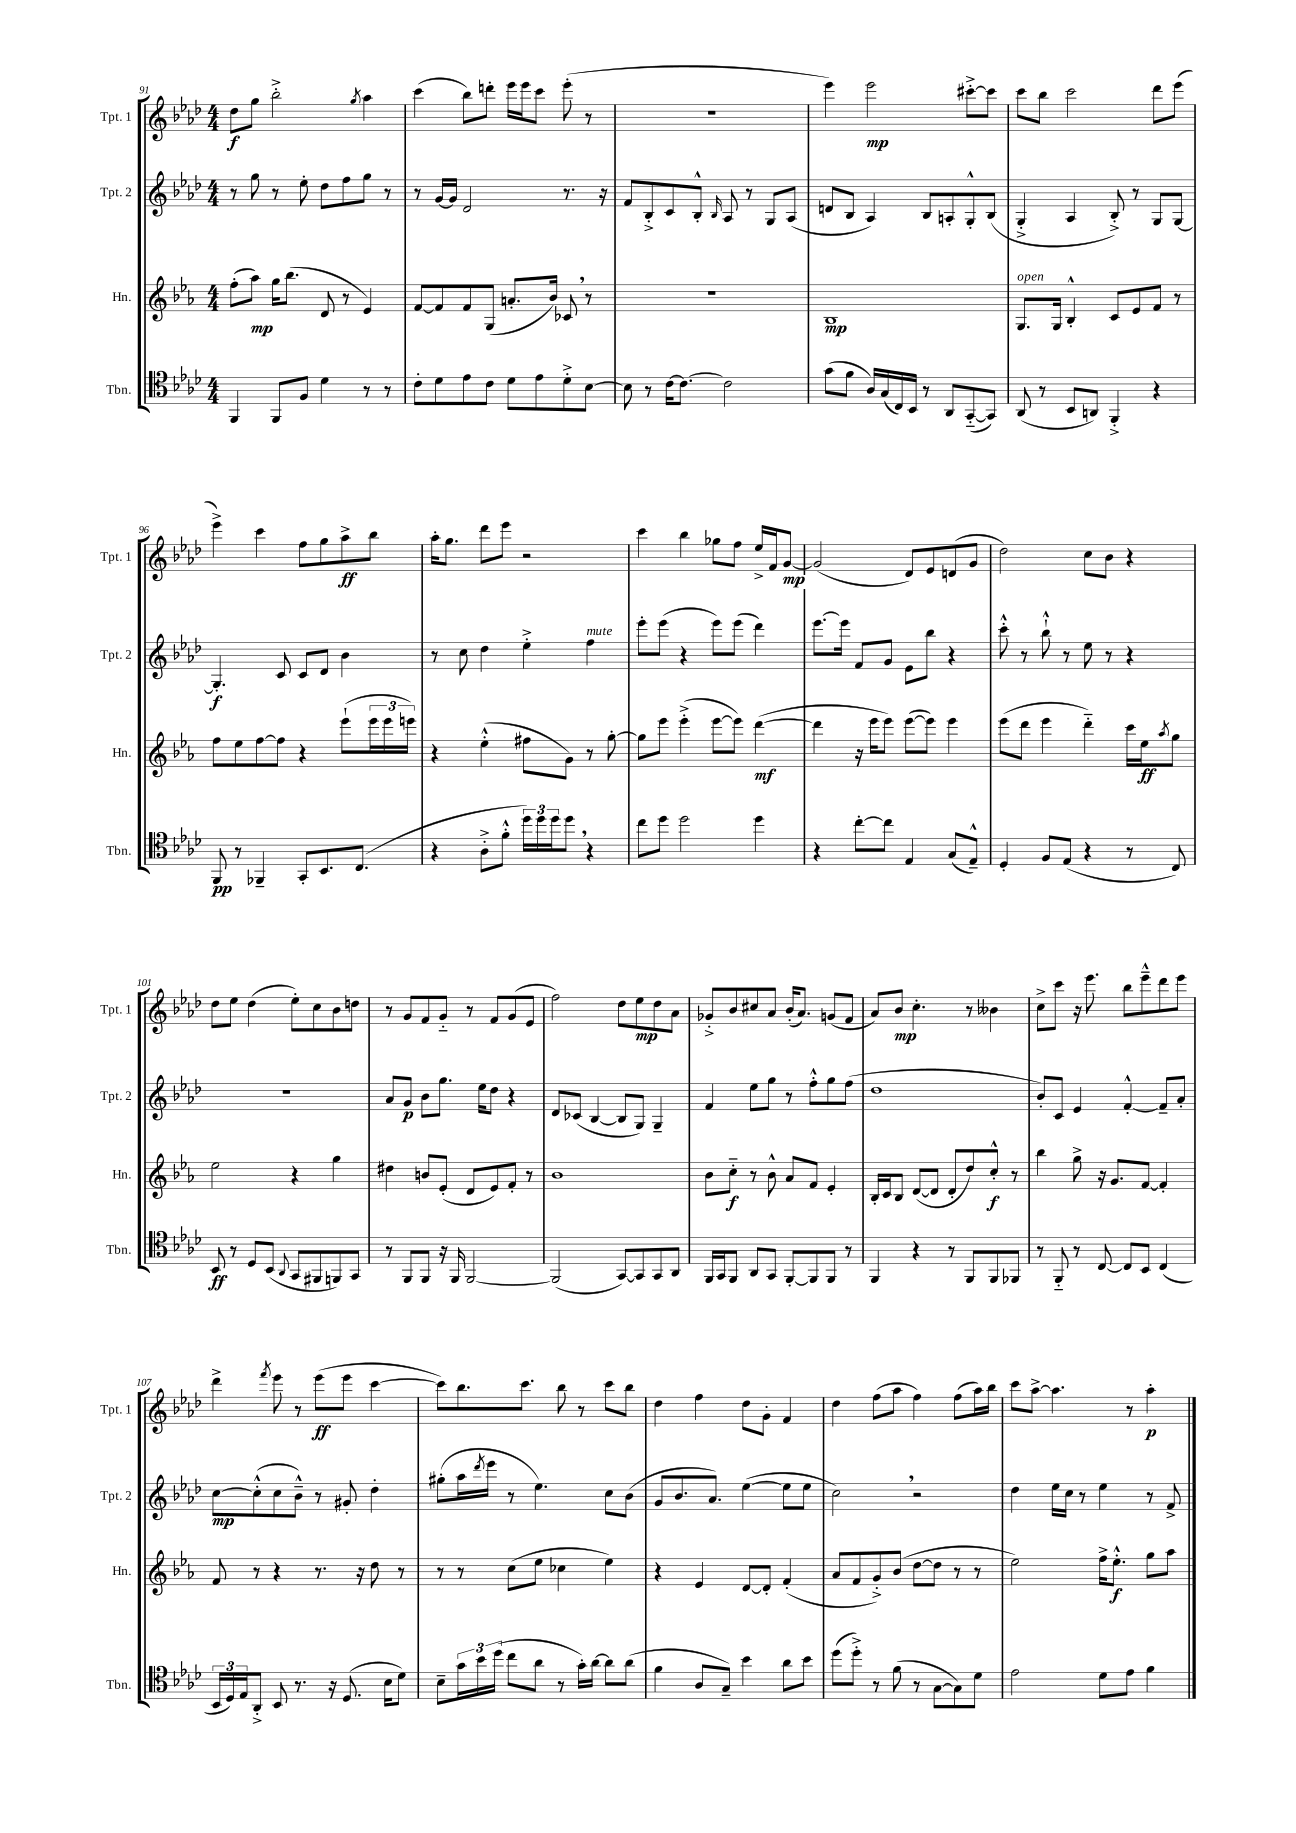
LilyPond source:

<<
\new StaffGroup <<
\new Staff = "s0" \with { instrumentName = "Tpt. 1" shortInstrumentName = "Tpt. 1" } {
    \clef treble \key aes \major \numericTimeSignature \time 4/4
    des''8\f g''8 bes''2-.-> \acciaccatura { g''8 } aes''4 |
    c'''4( bes''8) d'''8-. ees'''16 ees'''16 c'''8 ees'''8-.( r8 |
    R1 |
    ees'''4) ees'''2\mp cis'''8~-.-> cis'''8 |
    c'''8 bes''8 c'''2 des'''8 ees'''8( |
    ees'''4->) c'''4 f''8 g''8 aes''8->\ff bes''8 |
    aes''16-. g''8. des'''8 ees'''8 r2 |
    c'''4 bes''4 ges''8 f''8 ees''16-> f'16 g'8~\mp |
    g'2( des'8) ees'8 d'8( g'8 |
    des''2) c''8 bes'8 r4 |
    des''8 ees''8 des''4( ees''8-.) c''8 bes'8 d''8 |
    r8 g'8 f'8 g'8-_ r8 f'8 g'8( ees'8 |
    f''2) des''8 ees''8\mp des''8 aes'8 |
    ges'8-.-> bes'8 cis''8 aes'8 bes'16-.( aes'8.) g'8( f'8 |
    aes'8) bes'8\mp c''4.-. r8 beses'4 |
    c''8-> c'''8 r16 ees'''8. bes''8 ees'''8---^ des'''8 ees'''8 |
    des'''4-> \acciaccatura { f'''8 } ees'''8 r8 ees'''8\ff( ees'''8 c'''4~ |
    c'''8) bes''8. c'''8. bes''8 r8 c'''8 bes''8 |
    des''4 f''4 des''8 g'8-. f'4 |
    des''4 f''8( aes''8 f''4) f''8( aes''16) bes''16 |
    c'''8 aes''8~-> aes''4. r8 aes''4-.\p \bar "|." |
}
\new Staff = "s1" \with { instrumentName = "Tpt. 2" shortInstrumentName = "Tpt. 2" } {
    \clef treble \key aes \major \numericTimeSignature \time 4/4
    r8 g''8 r8 ees''8-. des''8 f''8 g''8 r8 |
    r8 g'16~ g'16 des'2 r8. r16 |
    f'8 bes8-.-> c'8 bes8-.-^ \grace { bes16 } aes8 r8 g8 aes8( |
    d'8 bes8 aes4) bes8 a8-. g8-.-^ bes8( |
    g4-.-> aes4 bes8-.->) r8 g8 g8~ |
    g4.-.\f c'8 c'8 des'8 bes'4 |
    r8 c''8 des''4 ees''4-.-> f''4^\markup { \italic "mute" } |
    ees'''8-. ees'''8( r4 ees'''8) ees'''8( des'''4) |
    ees'''8.~ ees'''16 f'8 g'8 ees'8 bes''8 r4 |
    c'''8-.-^ r8 bes''8-!-^ r8 ees''8 r8 r4 |
    R1 |
    aes'8 g'8\p bes'8 g''8. ees''16 des''8 r4 |
    des'8 ces'8( bes4~ bes8 g8) g4-- |
    f'4 ees''8 g''8 r8 f''8-.-^ g''8 f''8( |
    des''1 |
    bes'8-.) c'8 ees'4 f'4~-.-^ f'8-- aes'8-. |
    c''8~\mp c''8-.-^( c''8 bes'8---^) r8 gis'8-. des''4-. |
    gis''8-.( aes''16 \acciaccatura { des'''8 } ees'''16 r8 ees''4.) c''8 bes'8( |
    g'8 bes'8. aes'8.) ees''4~( ees''8 ees''8 |
    c''2) \breathe r2 |
    des''4 ees''16 c''16 r8 ees''4 r8 f'8-> \bar "|." |
}
\new Staff = "s2" \with { instrumentName = "Hn." shortInstrumentName = "Hn." } {
    \clef treble \key ees \major \numericTimeSignature \time 4/4
    f''8-.( aes''8\mp) g''16 bes''8.( d'8 r8 ees'4) |
    f'8~ f'8 f'8 g8( a'8.-. bes'16) ces'8 \breathe r8 |
    R1 |
    bes1\mp |
    g8.^\markup { \italic "open" } g16 bes4-.-^ c'8 ees'8 f'8 r8 |
    f''8 ees''8 f''8~ f''8 r4 ees'''8-!( \tuplet 3/2 { ees'''16 ees'''16 e'''16) } |
    r4 ees''4-.-^( fis''8 g'8) r8 g''8~-. |
    g''8 ees'''8 ees'''4-.->( ees'''8~ ees'''8) d'''4~\mf( |
    d'''4 r16 ees'''16 ees'''8) ees'''8~( ees'''8) ees'''4 |
    ees'''8( d'''8 ees'''4 d'''4-_) c'''16 ees''16\ff \acciaccatura { aes''8 } g''8 |
    ees''2 r4 g''4 |
    dis''4 b'8 ees'8-.( d'8 ees'8) f'8-. r8 |
    bes'1 |
    bes'8 c''8-_\f r8 bes'8-^ aes'8 f'8 ees'4-. |
    bes16-. c'16 bes8 d'8~( d'8 d'8-. d''8) c''8-.-^\f r8 |
    bes''4 g''8-> r16 g'8. f'8~ f'4-. |
    f'8 r8 r4 r8. r16 d''8 r8 |
    r8 r8 c''8( ees''8 ces''4 ees''4) |
    r4 ees'4 d'8~ d'8-. f'4-.( |
    aes'8 f'8 g'8-.->) bes'8( d''8~ d''8 r8 r8 |
    ees''2) f''16-> ees''8.-.-^\f g''8 aes''8 \bar "|." |
}
\new Staff = "s3" \with { instrumentName = "Tbn." shortInstrumentName = "Tbn." } {
    \clef tenor \key aes \major \numericTimeSignature \time 4/4
    f,4 f,8 f8 des'4 r8 r8 |
    c'8-. des'8 ees'8 c'8 des'8 ees'8 des'8-.-> bes8~ |
    bes8 r8 c'16~ c'8.~ c'2 |
    g'8( f'8 aes16) g16( c16) bes,16 r8 aes,8 g,8~-_( g,8) |
    aes,8( r8 bes,8 a,8) f,4-.-> r4 |
    f,8\pp r8 fes,4-- g,8-. bes,8. c8.( |
    r4 aes8-.-> f'8-.-^ \tuplet 3/2 { des''16) des''16 des''16 } des''8 \breathe r4 |
    c''8 des''8 des''2 des''4 |
    r4 c''8~-. c''8 ees4 g8( ees8---^) |
    des4-. f8 ees8( r4 r8 c8) |
    bes,8\ff r8 des8 bes,8( \appoggiatura { aes,8 } g,8 fis,8 f,8) g,8 |
    r8 f,8 f,8 r16 f,16 f,2~ |
    f,2( g,8~) g,8 g,8 aes,8 |
    f,16 g,16 f,8 aes,8 g,8 f,8~-. f,8 f,8 r8 |
    f,4 r4 r8 f,8 f,8 fes,8 |
    r8 f,8-_ r8 c8~ c8 bes,8 c4( |
    \tuplet 3/2 { bes,16 des16) ees16 } aes,8-.-> bes,8 r8. r16 des8.( bes16 des'8) |
    bes8-- \tuplet 3/2 { g'16 bes'16 des''16( } c''8 aes'8 r8 g'16-.) aes'16~ aes'8 aes'8( |
    f'4 aes8 g8--) bes'4 aes'8 bes'8 |
    des''8( des''8-.->) r8 f'8( r8 g8~ g8) des'8 |
    ees'2 des'8 ees'8 f'4 \bar "|." |
}
>>
>>
\layout { \context { \Score currentBarNumber = #91 } }
